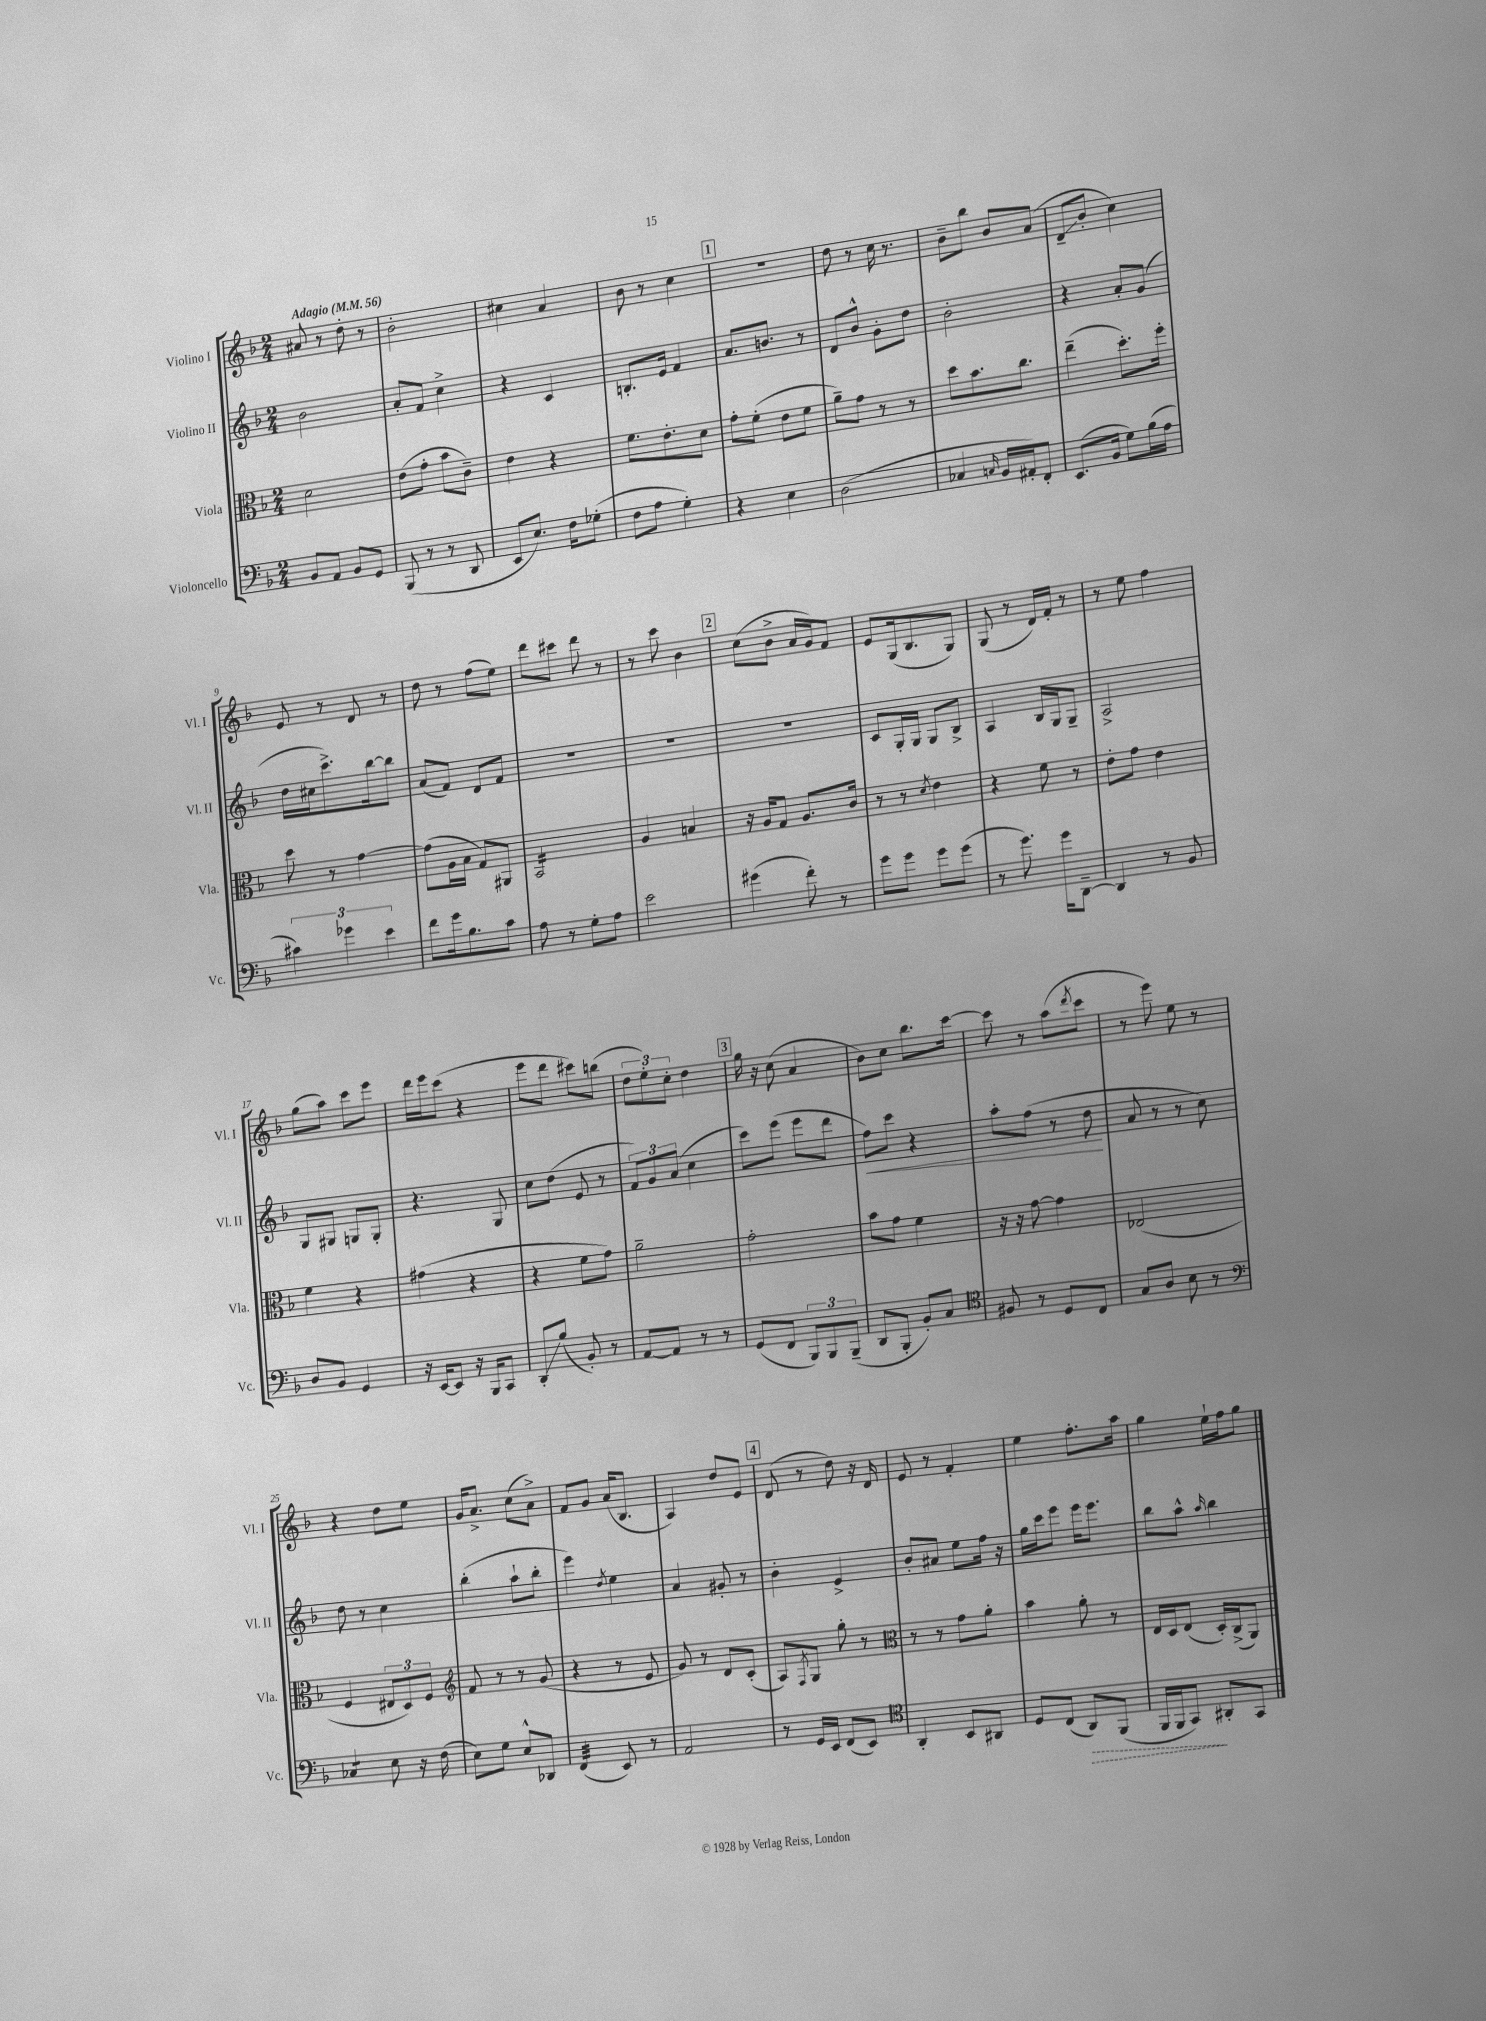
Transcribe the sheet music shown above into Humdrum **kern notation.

**kern	**kern	**kern	**kern
*staff4	*staff3	*staff2	*staff1
*clefF4	*clefC3	*clefG2	*clefG2
*k[b-]	*k[b-]	*k[b-]	*k[b-]
*M2/4	*M2/4	*M2/4	*M2/4
*MM56	*MM56	*MM56	*MM56
8BB-	2d	2b-	8a#
8AA	.	.	8r
8BB-	.	.	8dd'
8GG	.	.	8r
=	=	=	=
(8BBB-	(8e	8a'	2b-'
8r	8g'	8f	.
8r	8b-	4cc^	.
8DD	8c~)	.	.
=	=	=	=
8EE	4e	4r	4cc#
8.E)	.	.	.
.	4r	4c	4a
16F	.	.	.
(8G-'	.	.	.
=	=	=	=
8F	8.f	8.B'	8b-
8A	.	.	8r
.	8.e'	16e	.
4G')	.	4f	4cc
.	8d	.	.
=	=	=	=
4r	8g'	8.a	2r
.	(8f'	.	.
.	.	8.b	.
4E	8e	.	.
.	8f	8r	.
=	=	=	=
(2D	8a~)	8d	8dd
.	8g	8b-^^	8r
.	8r	8g'	16cc
.	.	.	8.r
.	8r	8dd	.
=	=	=	=
4C-	8dd	2b-'	8b-~
.	8.b-	.	8bb-
16qqC	.	.	.
16BB-	.	.	8b-
16AA#')	8.cc	.	.
8FF'	.	.	(8a
=	=	=	=
(8.EE	(4ee~	4r	8d~
.	.	.	8b-'
16BB-	.	.	.
8G)	8.dd')	8a'	4cc)
(16B-	.	(8g	.
16A	16ff'	.	.
=	=	=	=
6c#)	8dd	16dd	8e
.	.	16cc#	.
.	8r	8.ccc^)	8r
6g-	.	.	.
.	[4g	.	8d
.	.	[16bb-	.
6e	.	.	.
.	.	8bb-]	8r
=	=	=	=
8f	(8g]	(8a	8dd
16g	16A	8f)	8r
8.B-	16B-	.	.
.	8G)	8d	(8ff
8c	8AA#	8f	8ee)
=	=	=	=
8A	2BB-	2r	8ddd
8r	.	.	8ccc#
8G'	.	.	8ddd
8A	.	.	8r
=	=	=	=
2e	4A	2r	8r
.	.	.	8ccc
.	4B	.	4b-
=	=	=	=
(4g#	16r	2r	(8cc
.	16A	.	.
.	8G	.	8b-^
8f')	8.A	.	16a
.	.	.	16g)
8r	.	.	8f
.	16c	.	.
=	=	=	=
8g	8r	8c	8e
8g	8r	16G'	(16G
.	.	16G	8.B-
.	8qd	.	.
8g	4e	8G	.
(8g	.	8B-^	8G)
=	=	=	=
8r	4r	4A	(8G
8.g)	.	.	8r
.	8f	16B-	16d)
16g	.	16G	16f'
[8DD~	8r	8G~	8r
=	=	=	=
4DD]	8e'	2A^	8r
.	8g	.	8ee
8r	4e	.	4ff
8BB-	.	.	.
=	=	=	=
8D	4f	8G	(8gg
8BB-	.	8G#	8aa)
4GG	4r	8G	8ccc
.	.	8G'	8eee
=	=	=	=
16r	(4g#	4.r	16ddd
[16EE	.	.	16eee
8EE]	.	.	(8ccc
16r	4r	.	4r
16BBB-	.	.	.
8CC	.	8G	.
=	=	=	=
8DD'	4r	8cc	8eee
(8B-	.	(8dd	8ddd
8BB-')	8f	8e	8ccc#)
8r	8g)	8r	(8bb
=	=	=	=
[8AA	2a~	12f)	12dd
.	.	12g	12ee')
8AA]	.	.	.
.	.	(12a	12cc'
8r	.	4cc	4dd
8r	.	.	.
=	=	=	=
(8GG	2g'	8ccc)	16gg
.	.	.	16r
8FF	.	(8eee	(8cc
12BBB-)	.	8eee	4a
12BBB-	.	.	.
.	.	8ddd	.
(12BBB-~	.	.	.
=	=	=	=
8DD	8b-	8ff)	8b-)
8BBB-'	8g	8ccc	8cc
8BB-')	4f	4r	8.bb-
8C	.	.	.
.	.	.	[16ccc
=	=	=	=
*clefC4	*	*	*
8F#	16r	8aa'	8ccc]
.	16r	.	.
8r	[8g	(8ff	8r
8D	4g]	8r	(8aa
.	.	.	8qddd
8C	.	8dd	8ccc
=	=	=	=
8G	(2E-	8a	8r
8A	.	8r	8eee)
8B-	.	8r	8ee
8r	.	8cc)	8r
=	=	=	=
*clefF4	*	*	*
4C-	4F	8dd	4r
.	.	8r	.
8E	12E#	4cc	8dd
.	12D)	.	.
16r	.	.	8ee
.	12F	.	.
(16F	.	.	.
=	=	=	=
*	*clefG2	*	*
8E)	8f	(4bb-'	16g
.	.	.	8.a^
8G	8r	.	.
8E^^	8r	8aa`	(8cc
8DD-	(8g	8bb-'	8a^)
=	=	=	=
(4FF	4r	4eee)	8f
.	.	.	8g
.	.	8qdd	.
8EE)	8r	4ee	(16a
.	.	.	8.B-
8r	8e	.	.
=	=	=	=
2AA	8g)	4a	4A)
.	8r	.	.
.	8d	8g#'	8dd
.	(8c'	8r	8e
=	=	=	=
8r	8A)	4b-'	(8d
.	8qF	.	.
16GG	8G	.	8r
16EE	.	.	.
(8FF	8gg'	4e^	8dd)
8EE)	8r	.	16r
.	.	.	16d
=	=	=	=
*clefC4	*clefC3	*	*
4AA'	8r	8b-'	8e
.	8r	8a#	8r
8BB-	8g	8ee	4f'
8AA#	8a'	16ff	.
.	.	16r	.
=	=	=	=
8D	4b-	16gg	4ee
.	.	16ccc	.
(8C	.	8eee	.
8AA)	8a'	16eee	8.ff'
.	.	8.eee	.
(8FF	8r	.	.
.	.	.	16aa
=	=	=	=
16FF	16E	8bb-	4gg
16FF	16D	.	.
8GG)	(8E	8aa^^	.
.	.	16qqaa	.
8AA#'	16D')	4bb-	16ee`
.	(16C^	.	16ff
8GG	8AA)	.	8gg
==	==	==	==
*-	*-	*-	*-
